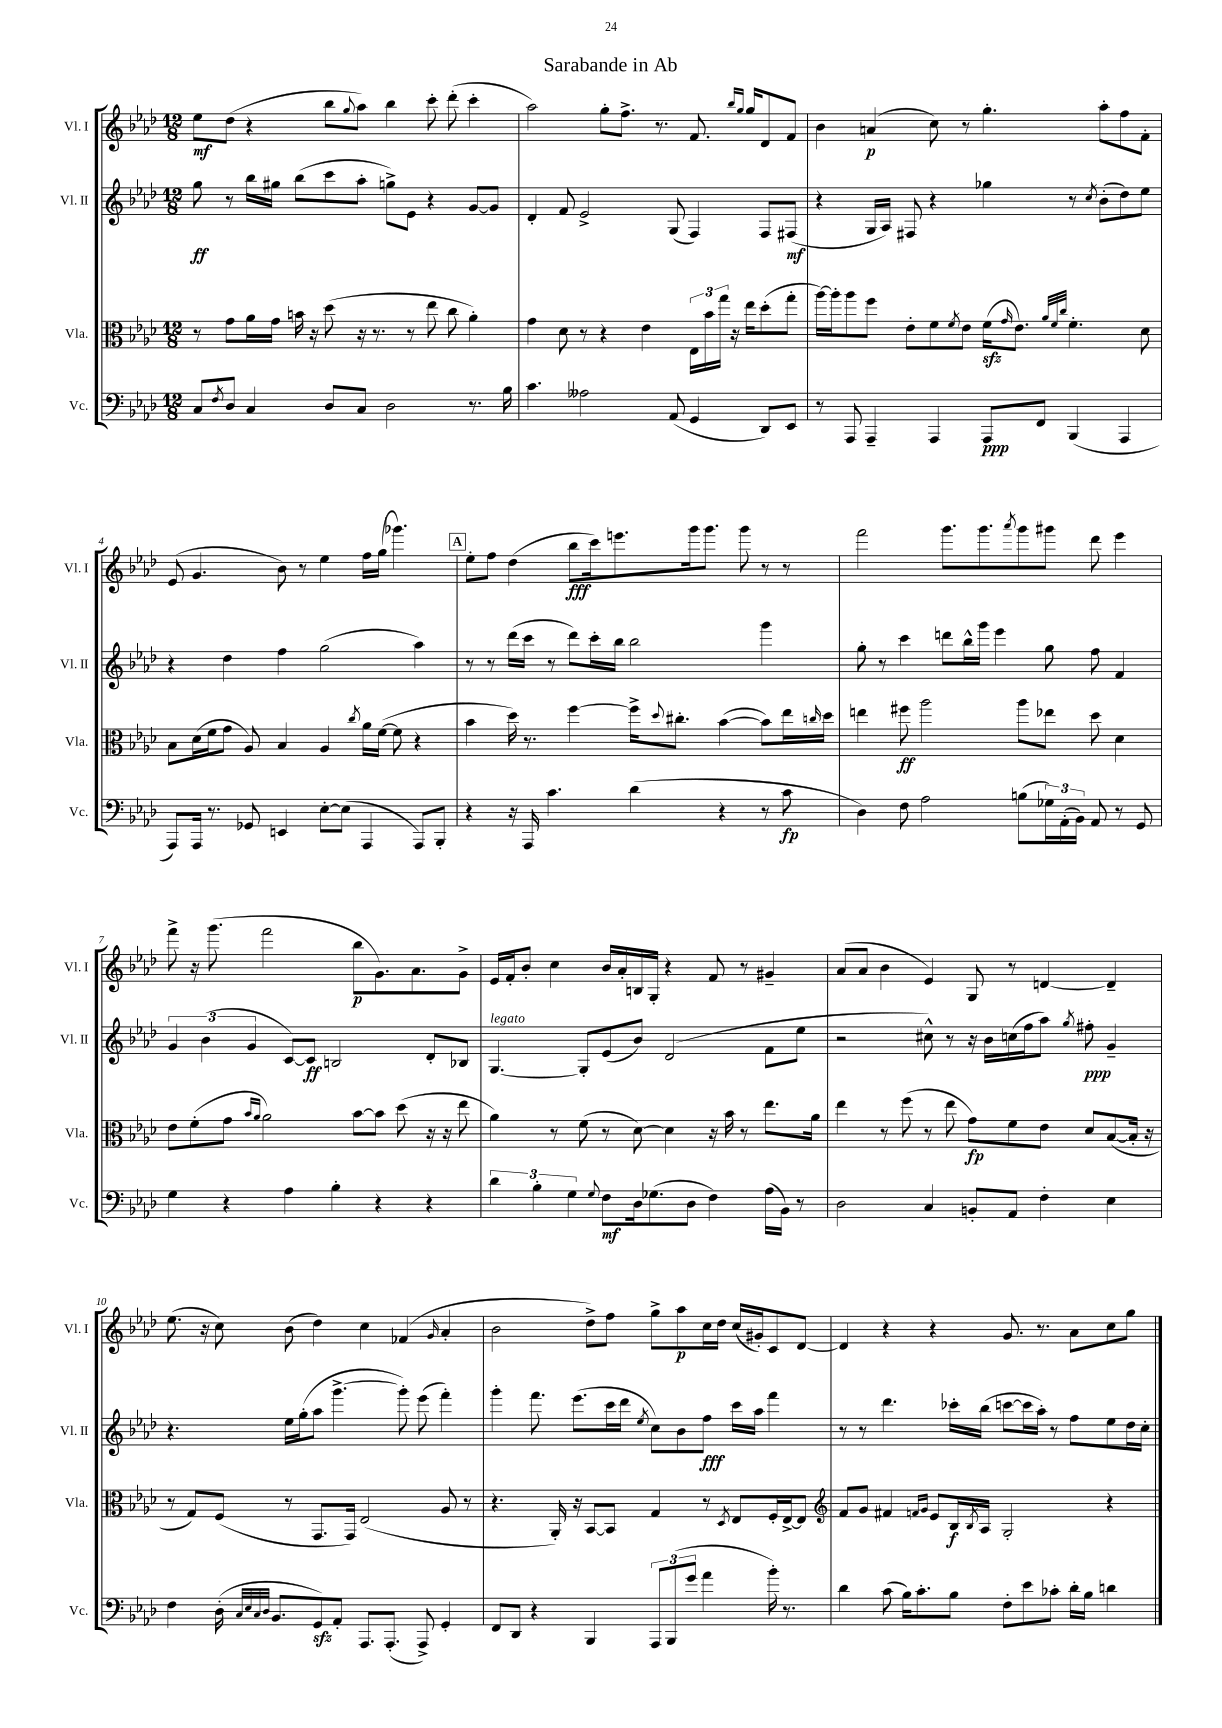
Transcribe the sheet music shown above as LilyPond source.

\header { title = "Sarabande in Ab" }
<<
\new StaffGroup <<
\new Staff = "s0" \with { instrumentName = "Vl. I" shortInstrumentName = "Vl. I" } {
    \clef treble \key aes \major \numericTimeSignature \time 12/8
    ees''8\mf des''8( r4 bes''8 \appoggiatura { g''8 } aes''8) bes''4 c'''8-. des'''8-.( c'''4-. |
    aes''2) g''8-. f''8.-> r8. f'8. \grace { bes''16 g''16 } g''16 des'8 f'8 |
    bes'4 a'4\p( c''8) r8 g''4.-. aes''8-. f''8 f'8-. |
    ees'8( g'4. bes'8) r8 ees''4 f''16 g''16( ges'''4.) |
    \mark \markup { \box "A" } ees''8-. f''8 des''4( bes''8\fff c'''16) e'''8. g'''16 g'''8. g'''8 r8 r8 |
    f'''2 g'''8. g'''8. \acciaccatura { aes'''8 } g'''8 gis'''8 des'''8 ees'''4 |
    f'''8-> r16 g'''8.( f'''2 bes''8\p g'8.) aes'8. g'8-> |
    ees'16 f'16-. bes'8-. c''4 bes'16 aes'16-. b16 g16-. r4 f'8 r8 gis'4-- |
    aes'8( aes'8 bes'4 ees'4) g8 r8 d'4~ d'4-- |
    ees''8.( r16 c''8) bes'8( des''4) c''4 fes'4( \grace { g'16 } aes'4-. |
    bes'2 des''8->) f''8 g''8-> aes''8\p c''16 des''16 c''16( gis'16-.) c'8 des'8~ |
    des'4 r4 r4 g'8. r8. aes'8 c''8 g''8 \bar "|." |
}
\new Staff = "s1" \with { instrumentName = "Vl. II" shortInstrumentName = "Vl. II" } {
    \clef treble \key aes \major \numericTimeSignature \time 12/8
    g''8\ff r8 bes''16 gis''16 bes''8( c'''8 aes''8-. g''8->) ees'8 r4 g'8~ g'8 |
    des'4-. f'8 ees'2-> g8( f4) f8 fis8\mf( |
    r4 g16 aes16) fis8 r4 ges''4 r8 \acciaccatura { c''8 } bes'8-.( des''8) ees''8 |
    r4 des''4 f''4 g''2( aes''4) |
    \mark \markup { \box "A" } r8 r8 des'''16( c'''16 r8 des'''8) c'''16-. bes''16 bes''2 g'''4 |
    g''8-. r8 c'''4 d'''8 bes''16-^ g'''16 ees'''4 g''8 f''8 f'4 |
    \tuplet 3/2 { g'4 bes'4( g'4 } c'8~) c'8\ff b2 des'8-. bes8 |
    g4.~^\markup { \italic "legato" } g8-. ees'8( bes'8) des'2( f'8 ees''8 |
    r2 cis''8-^) r8 r16 bes'16 c''16( f''16 aes''8) \acciaccatura { g''8 } fis''8-.\ppp g'4-- |
    r4. ees''16 g''16-.( aes''8 g'''4.~-> g'''8-.) ees'''8( f'''4-.) |
    g'''4-. f'''8. ees'''8.( c'''16 des'''16 \acciaccatura { ees''8 } c''8) bes'8 f''8\fff c'''16 aes''16 f'''4 |
    r8 r8 des'''4. ces'''16-. bes''16( c'''8~ c'''16 aes''16-.) r8 f''8 ees''8 des''16 c''16-. \bar "|." |
}
\new Staff = "s2" \with { instrumentName = "Vla." shortInstrumentName = "Vla." } {
    \clef alto \key aes \major \numericTimeSignature \time 12/8
    r8 g'8 aes'16 g'16 b'16 r16 des''8( r16 r8. r8 ees''8 c''8 aes'4-.) |
    g'4 des'8 r8 r4 ees'4 \tuplet 3/2 { ees16 bes'16 g''16 } r16 ees''16 des''8-.( g''8-. |
    aes''16~) aes''16-. aes''8 f''8 ees'8-. f'8 \acciaccatura { f'8 } ees'8 f'16\sfz( \grace { g'16 } ees'8.) \grace { aes'32 f'32 c''32 } f'4.-. des'8 |
    bes8 des'16( f'16 g'8 aes8) bes4 aes4 \acciaccatura { c''8 } aes'16 f'16~( f'8 r4 |
    \mark \markup { \box "A" } bes'4 des''16) r8. f''4~ f''16-> \appoggiatura { des''8 } cis''8.-. bes'4~( bes'8) ees''16 \grace { c''16 } des''16 |
    e''4 fis''8\ff aes''2 aes''8 ees''8 des''8 des'4 |
    ees'8 f'8-.( g'8 \grace { bes'16 aes'16 } aes'2) bes'8~ bes'8 des''8( r16 r16 ees''8 |
    aes'4) r8 f'8( r8 des'8~) des'4 r16 bes'16 r8 ees''8. aes'16 |
    ees''4 r8 f''8( r8 ees''8 g'8\fp) f'8 ees'8 des'8 bes8~( bes16-. r16 |
    r8 g8) f8( r8 g,8. g,16) ees2( aes8 r8 |
    r4. aes,16-.) r16 bes,8~ bes,8 g4 r8 \acciaccatura { des8 } ees8 f16-. ees16~-> ees8 |
    \clef treble f'8 g'8 fis'4 \grace { f'16 g'16 } ees'8 bes16\f \acciaccatura { bes8 } aes16 g2-. r4 \bar "|." |
}
\new Staff = "s3" \with { instrumentName = "Vc." shortInstrumentName = "Vc." } {
    \clef bass \key aes \major \numericTimeSignature \time 12/8
    c8 \acciaccatura { f8 } des8 c4 des8 c8 des2 r8. bes16 |
    c'4. aeses2 aes,8( g,4 des,8) ees,8 |
    r8 aes,,8 aes,,4-- aes,,4 aes,,8\ppp f,8 bes,,4( aes,,4 |
    aes,,8) aes,,16 r8. ges,8 e,4 ees8~-. ees8( aes,,4 aes,,8) bes,,8-. |
    \mark \markup { \box "A" } r4 r16 aes,,16 c'4. des'4( r4 r8 c'8\fp |
    des4) f8 aes2 b8( \tuplet 3/2 { ges16) aes,16-.( bes,16) } aes,8 r8 g,8 |
    g4 r4 aes4 bes4-. r4 r4 |
    \tuplet 3/2 { des'4 bes4-. g4 } \appoggiatura { g8 } f8\mf des16 ges8.( des8 f4) aes16( bes,16) r8 |
    des2 c4 b,8-. aes,8 f4-. ees4 |
    f4 des16-.( \grace { c32 ees32 c32 des32 } bes,8. g,8\sfz) aes,8-. aes,,8. aes,,8.-.( aes,,8->) g,4-. |
    f,8 des,8 r4 bes,,4 \tuplet 3/2 { aes,,8 bes,,8( g'8 } aes'4 bes'16-.) r8. |
    des'4 c'8( bes16) c'8.-. bes8 f8-. ees'8 ces'8-. des'16-. bes16 d'4 \bar "|." |
}
>>
>>
